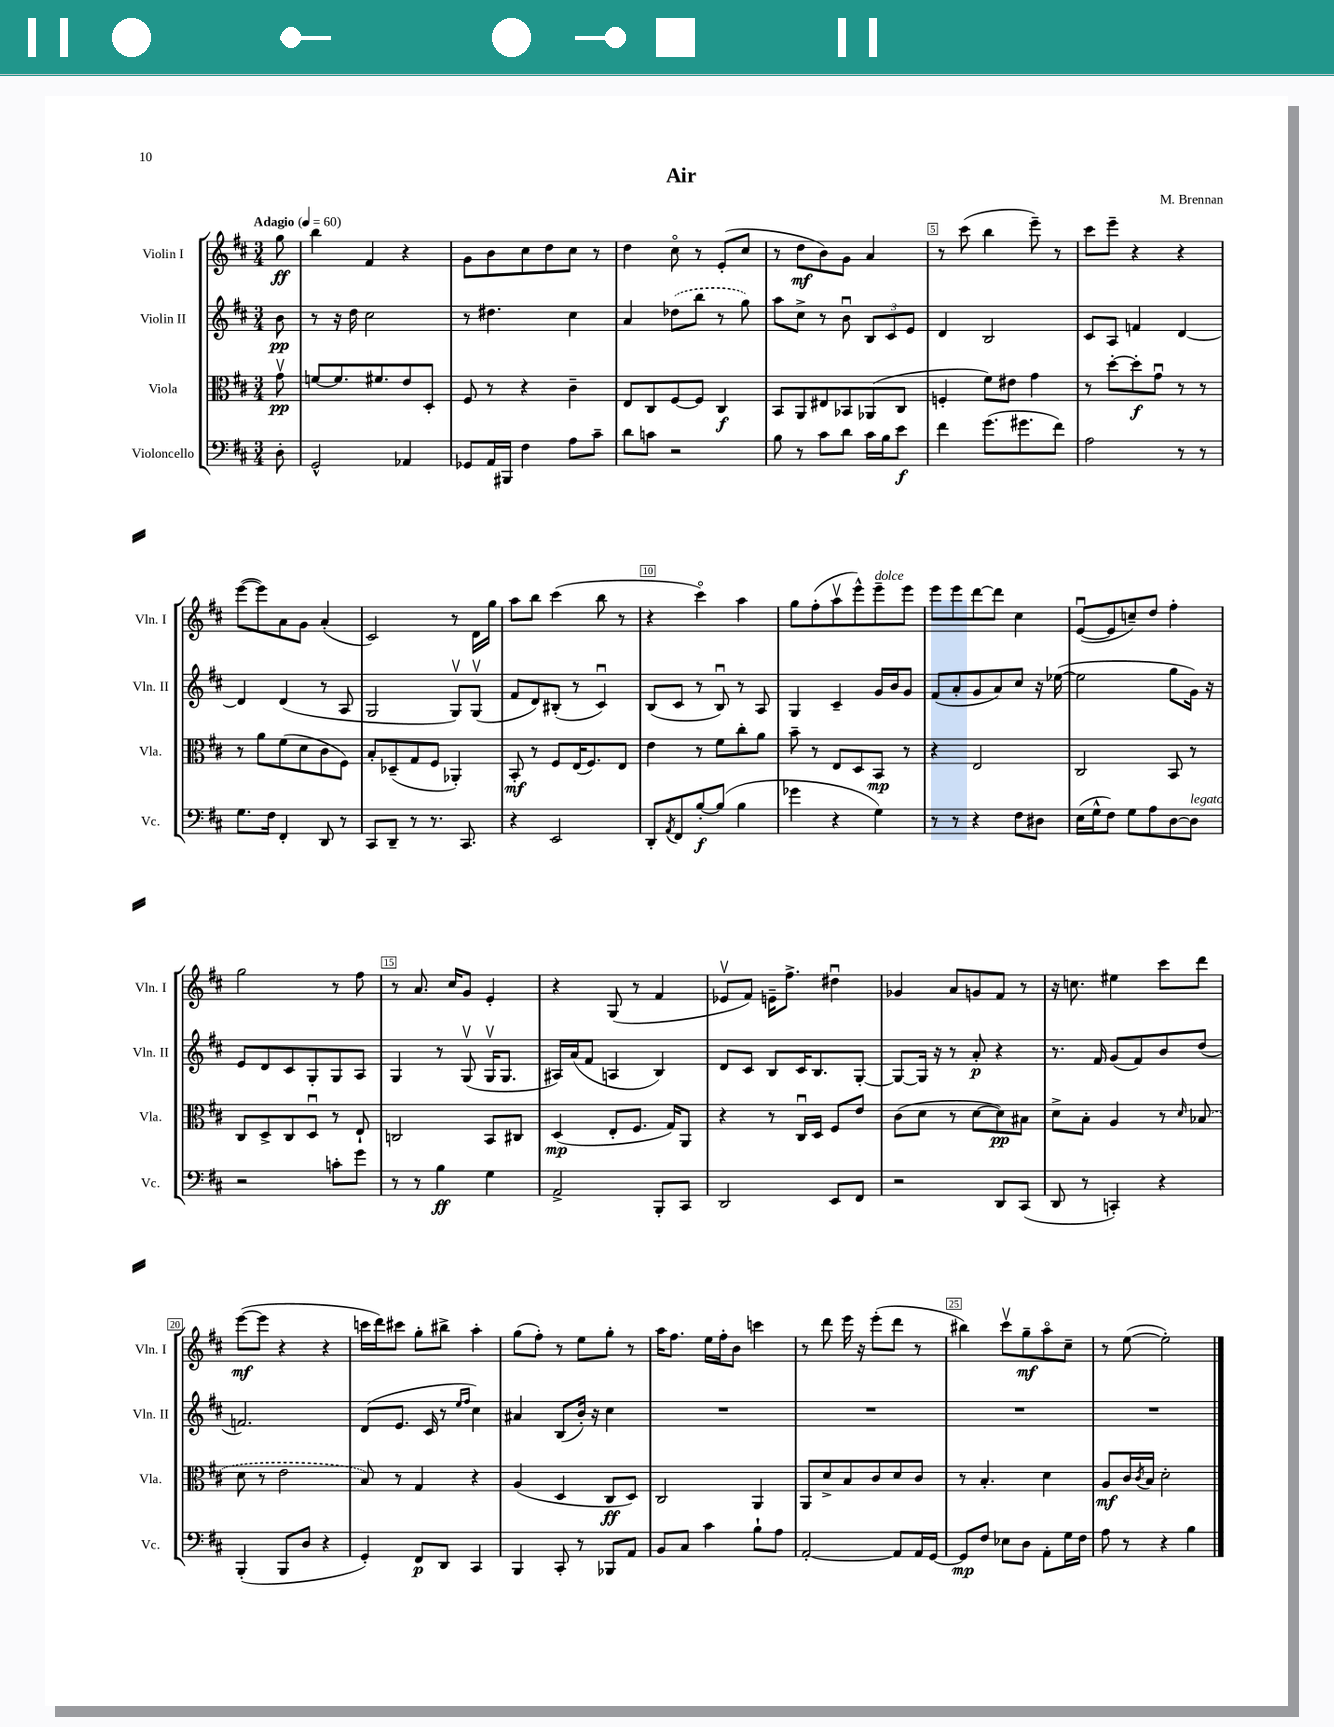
\header { title = "Air" composer = "M. Brennan" }
<<
\new StaffGroup <<
\new Staff = "s0" \with { instrumentName = "Violin I" shortInstrumentName = "Vln. I" } {
    \clef treble \key d \major \numericTimeSignature \time 3/4 \partial 8 \tempo "Adagio" 4 = 60
    g''8\ff |
    b''4 fis'4 r4 |
    g'8 b'8 cis''8 d''8 cis''8 r8 |
    d''4 cis''8\flageolet r8 e'8-.( cis''8 |
    r8 d''8\mf b'8) g'8 a'4 |
    r8 cis'''8( b''4 e'''8--) r8 |
    cis'''8 e'''8-- r4 r4 |
    e'''8~( e'''8) a'8 g'8 a'4-.( |
    cis'2) r8 d'16 g''16 |
    a''8 b''8 cis'''4( b''8 r8 |
    r4 cis'''4\flageolet) a''4 |
    g''8 fis''8-.( a''8\upbow e'''8-^) e'''8--^\markup { \italic "dolce" } e'''8 |
    e'''8 e'''8 d'''8~ d'''8 cis''4 |
    e'8~\downbow( e'8 c''8--) d''8 fis''4-. |
    g''2 r8 fis''8 |
    r8 a'8. cis''16 g'8 e'4-. |
    r4 g8( r8 fis'4 |
    ees'8\upbow fis'8) e'16-- fis''8.-> dis''4\downbow |
    ges'4 a'8 g'8 fis'8 r8 |
    r16 c''8. eis''4 cis'''8 d'''8 |
    e'''8~\mf( e'''8 r4 r4 |
    c'''16 d'''16) cis'''8 g''8-. bis''8-> a''4-. |
    g''8( fis''8-.) r8 e''8 g''8-. r8 |
    a''16 fis''8. e''16 fis''16-. b'8 c'''4 |
    r8 d'''8 e'''16 r16 e'''8-.( d'''8 r8 |
    bis''4) cis'''8\upbow g''8--\mf a''8\flageolet cis''8-- |
    r8 e''8~( e''2-.) \bar "|." |
}
\new Staff = "s1" \with { instrumentName = "Violin II" shortInstrumentName = "Vln. II" } {
    \clef treble \key d \major \numericTimeSignature \time 3/4 \partial 8
    b'8\pp |
    r8 r16 d''16 cis''2 |
    r8 dis''4. cis''4 |
    a'4 \once \slurDashed des''8( b''8 r8 g''8) |
    a''8 cis''8-> r8 b'8\downbow \tuplet 3/2 { b8 cis'8 e'8 } |
    d'4 b2 |
    cis'8 a8 f'4 d'4~ |
    d'4 d'4( r8 a8 |
    g2 g8\upbow) g8\upbow( |
    fis'8 d'8) bis8-.( r8 cis'4\downbow) |
    b8( cis'8 r8 b8\downbow) r8 a8 |
    g4 cis'4-- g'16 b'16 g'8 |
    fis'8( a'8-. g'8 a'8) cis''8 r16 ees''16~( |
    ees''2 g''8 g'16) r16 |
    e'8 d'8 cis'8 g8-. g8 a8 |
    g4 r8 g8\upbow( g16\upbow g8. |
    ais16) a'16( fis'8 a4 b4) |
    d'8 cis'8 b8 cis'16 b8. g8~-. |
    g8~ g16 r16 r8 a'8-.\p r4 |
    r8. fis'16 g'8( fis'8) b'8 d''8( |
    f'2.) |
    d'8( e'8. cis'16 r8 \grace { e''16 fis''16 } cis''4) |
    ais'4 b8( b'16-.) r16 cis''4 |
    R2. |
    R2. |
    R2. |
    R2. \bar "|." |
}
\new Staff = "s2" \with { instrumentName = "Viola" shortInstrumentName = "Vla." } {
    \clef alto \key d \major \numericTimeSignature \time 3/4 \partial 8
    g'8\upbow\pp |
    f'8~ f'8. fis'8. e'8 d8-. |
    fis8 r8 r4 cis'4-- |
    e8 cis8 fis8~ fis8 cis4\f |
    b,8 a,8 eis8 bes,8 aes,8( cis8 |
    f4-. fis'8) eis'8 g'4 |
    r8 d''8~-. d''8-.\f g'8\downbow r8 r8 |
    r8 a'8 fis'8( d'8 cis'8 fis8) |
    b8-. des8--( g8 fis8 aes,4-.) |
    b,8-.\mf r8 fis8 e16( fis8.) e8 |
    e'4 r8 fis'8 cis''8-. a'8 |
    b'8-- r8 e8 d8 b,8\mp r8 |
    r4 e2 |
    cis2 b,8 r8 |
    cis8 d8-> cis8 d8\downbow r8 e8-! |
    c2 b,8 cis8 |
    d4\mp( e8-. fis8. g16) a,8 |
    r4 r8 cis16\downbow d16 fis8 e'8 |
    cis'8( d'8 r8 d'8~ d'8\pp) bis8 |
    d'8-> b8-. a4 r8 \grace { d'16 } \once \slurDashed bes8( |
    d'8 r8 e'2 |
    b8) r8 g4 r4 |
    a4( d4 cis8\ff d8) |
    cis2 a,4 |
    a,8 d'8-> b8 cis'8 d'8 cis'8 |
    r8 b4.-. d'4 |
    a8\mf cis'16 \acciaccatura { cis'8 } b16 d'2-. \bar "|." |
}
\new Staff = "s3" \with { instrumentName = "Violoncello" shortInstrumentName = "Vc." } {
    \clef bass \key d \major \numericTimeSignature \time 3/4 \partial 8
    d8-. |
    g,2-^ aes,4 |
    ges,8 a,16 bis,,16 fis4 a8 cis'8-- |
    d'8 c'8 r2 |
    b8 r8 cis'8 d'8 cis'16 b16 e'8\f |
    fis'4 g'8.( gis'8. fis'8) |
    a2 r8 r8 |
    g8. fis16 fis,4-. d,8 r8 |
    cis,8 d,8-- r8 r8. cis,8. |
    r4 e,2 |
    d,8-. \acciaccatura { a,8 } fis,8 b8~-.\f b8( b4 |
    ges'4 r4 g4) |
    r8 r8 r4 fis8 dis8 |
    e16( g16-^ fis8) g8 a8 d8~ d8^\markup { \italic "legato" } |
    r2 c'8-. g'8 |
    r8 r8 b4\ff g4 |
    a,2-> b,,8-. cis,8 |
    d,2 e,8 fis,8 |
    r2 d,8 cis,8( |
    d,8 r8 c,4-.) r4 |
    b,,4-.( b,,8 d8 r4 |
    g,4-.) fis,8\p d,8 cis,4 |
    b,,4 cis,8-. r8 bes,,8 a,8 |
    b,8 cis8 cis'4 b8-! a8 |
    a,2~-. a,8 a,16 g,16~ |
    g,8\mp fis8 ees8 d8 a,8-. g16 fis16 |
    a8 r8 r4 b4 \bar "|." |
}
>>
>>
\layout { \context { \Score \override BarNumber.break-visibility = ##(#f #t #t) barNumberVisibility = #(every-nth-bar-number-visible 5) \override BarNumber.stencil = #(make-stencil-boxer 0.1 0.3 ly:text-interface::print) } }
